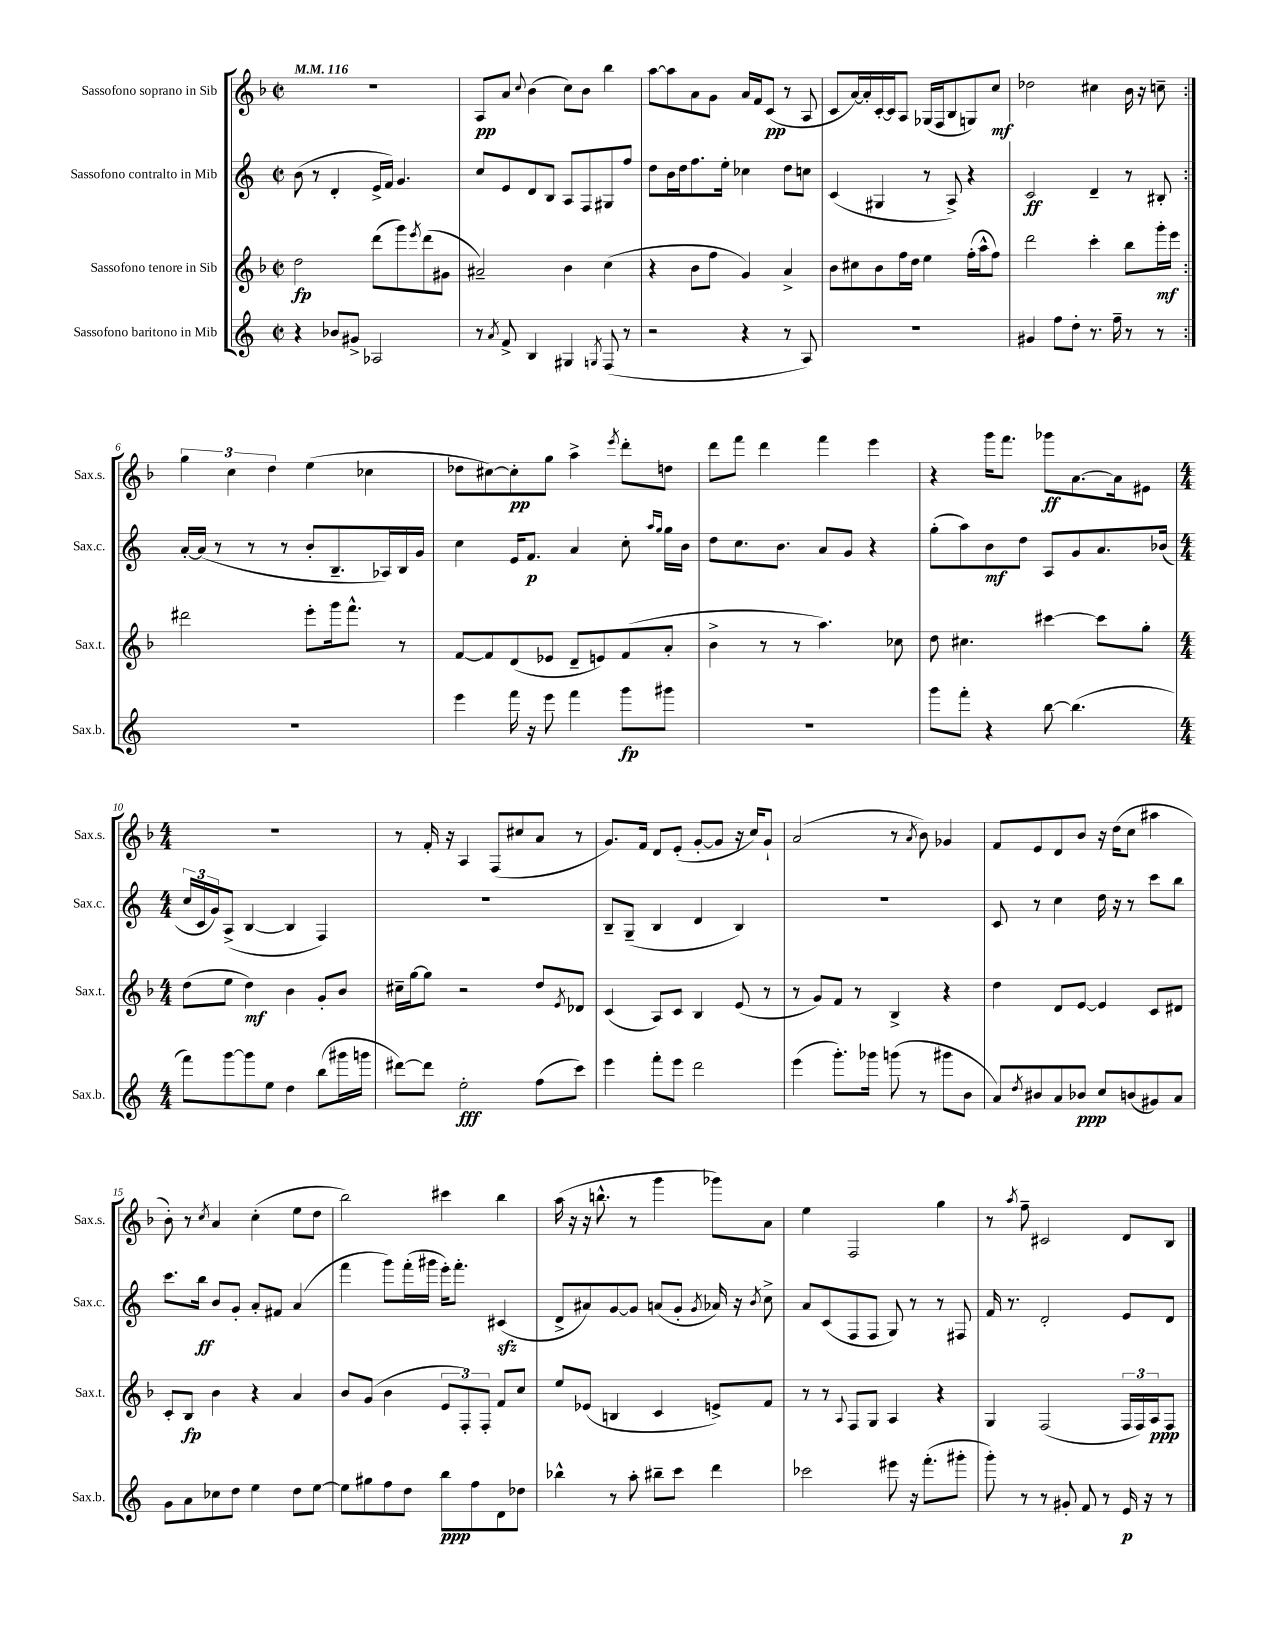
<<
\new StaffGroup <<
\new Staff = "s0" \with { instrumentName = "Sassofono soprano in Sib" shortInstrumentName = "Sax.s." } {
    \clef treble \key f \major \defaultTimeSignature \time 2/2 \tempo 4 = 116
    \repeat volta 2 { R1 |
    a8\pp a'8 \appoggiatura { c''8 } bes'4( c''8) bes'8 bes''4 |
    a''8~ a''8 a'8 g'8 a'16 f'16 c'8\pp( r8 a8 |
    c'8 a'16~) a'16-. c'16~-. c'16 a8 ges16( f16 bes8 g8) c''8\mf |
    des''2 cis''4 bes'16 r16 c''8-- | }
    \tuplet 3/2 { g''4 c''4 d''4 } e''4( ces''4 |
    des''8 cis''8~) cis''8-.\pp g''8 a''4-> \acciaccatura { e'''8 } d'''8-. d''8 |
    d'''8 f'''8 d'''4 f'''4 e'''4 |
    r4 g'''16 f'''8. ges'''8\ff a'8.~ a'16 eis'8 |
    \numericTimeSignature \time 4/4 R1 |
    r8 f'16-. r16 a4 f8( cis''8 a'8 r8 |
    g'8.) f'16 d'8 e'8-.( g'8~-. g'8 r16 c''16) g'8-! |
    a'2( r8 \acciaccatura { a'8 } bes'8) ges'4 |
    f'8 e'8 d'8 bes'8 r16 d''16( c''8 ais''4 |
    bes'8-.) r8 \acciaccatura { c''8 } a'4 c''4-.( e''8 d''8 |
    bes''2) cis'''4 bes''4 |
    a''16( r16 r16 b''8.-^ r8 g'''4 ges'''8) a'8 |
    e''4 f2 g''4 |
    r8 \acciaccatura { a''8 } f''8-- cis'2 d'8 bes8 \bar "|." |
}
\new Staff = "s1" \with { instrumentName = "Sassofono contralto in Mib" shortInstrumentName = "Sax.c." } {
    \clef treble \key c \major \defaultTimeSignature \time 2/2
    \repeat volta 2 { b'8( r8 d'4-. e'16-> f'16) g'4. |
    c''8 e'8 d'8 b8 a8 f8 gis8 f''8 |
    d''8 b'16 d''16 f''8. e''16-. ces''4 d''8 c''8 |
    c'4( gis4 r8 a8->) r4 |
    c'2\ff d'4-- r8 bis8-. | }
    a'16~-. a'16( r8 r8 r8 b'8-. b8.-- aes16) b16 g'16 |
    c''4 e'16 f'8.\p a'4 c''8-. \grace { a''16 g''16 } g''16 b'16 |
    d''8 c''8. b'8. a'8 g'8 r4 |
    g''8-.( a''8) b'8\mf d''8 a8 g'8 a'8. bes'16( |
    \numericTimeSignature \time 4/4 \tuplet 3/2 { c''16 c'16 g'16) } a8->( b4~ b4 f4) |
    R1 |
    b8-- g8--( b4 d'4 b4) |
    R1 |
    c'8 r8 c''4 d''16 r16 r8 c'''8 b''8 |
    c'''8. b''16\ff b'8 g'8-. a'8-. fis'8 a'4( |
    f'''4 g'''8) f'''16-.( gis'''16 e'''16-.) f'''8.-. cis'4\sfz( |
    d'8-> ais'8) g'8~ g'8 a'8( g'8-. \acciaccatura { g'8 } aes'16) r16 \acciaccatura { b'8 } c''8-> |
    a'8 c'8( f8 f8 g8) r8 r8 fis8 |
    f'16 r8. d'2-. e'8 d'8 \bar "|." |
}
\new Staff = "s2" \with { instrumentName = "Sassofono tenore in Sib" shortInstrumentName = "Sax.t." } {
    \clef treble \key f \major \defaultTimeSignature \time 2/2
    \repeat volta 2 { d''2\fp d'''8( g'''8) \acciaccatura { e'''8 } d'''8( gis'8 |
    ais'2--) bes'4 c''4( |
    r4 bes'8 f''8 g'4) a'4-> |
    bes'8 cis''8 bes'8 f''16 d''16 e''4 f''16-.( a''16-^ f''8) |
    d'''2 c'''4-. bes''8 g'''16-.\mf e'''16 | }
    dis'''2 e'''8-. g'''16 f'''8.-^ r8 |
    f'8~ f'8 d'8( ees'8 d'8-- e'8) f'8( a'8-. |
    bes'4-> r8 r8 a''4.) ces''8 |
    d''8 cis''4. cis'''4~ cis'''8 g''8-. |
    \numericTimeSignature \time 4/4 d''8( e''8 d''4\mf) bes'4 g'8-. bes'8 |
    cis''16-- g''16~ g''8 r2 d''8 \acciaccatura { e'8 } des'8 |
    c'4( a8) c'8 bes4 e'8( r8 |
    r8 g'8) f'8 r8 bes4-> r4 |
    d''4 d'8 e'8~ e'4 c'8 dis'8 |
    c'8-. bes8\fp bes'4 r4 a'4 |
    bes'8 g'8( bes'4 \tuplet 3/2 { e'8 f8-.) f8-. } f'8 c''8 |
    e''8 ees'8( b4 c'4 e'8->) f'8 |
    r8 r8 \appoggiatura { a8 } f8 g8 a4 r4 |
    g4 f2( \tuplet 3/2 { f16 f16) a16\ppp } f8 \bar "|." |
}
\new Staff = "s3" \with { instrumentName = "Sassofono baritono in Mib" shortInstrumentName = "Sax.b." } {
    \clef treble \key c \major \defaultTimeSignature \time 2/2
    \repeat volta 2 { r4 bes'8 gis'8-> aes2 |
    r8 \acciaccatura { a'8 } f'8-> b4 gis4 \acciaccatura { g8 } f8( r8 |
    r2 r4 r8 a8) |
    R1 |
    gis'4 f''8 d''8-. r8. f''16-- r8 r8 | }
    R1 |
    e'''4 f'''16 r16 e'''8 f'''4 g'''8\fp gis'''8 |
    R1 |
    g'''8 f'''8-. r4 b''8~ b''4.( |
    \numericTimeSignature \time 4/4 f'''8) g'''8~ g'''8 e''8 d''4 b''8( gis'''16 g'''16 |
    dis'''8~) dis'''8 e''2-.\fff f''8( c'''8) |
    e'''4 f'''8-. e'''8 d'''2 |
    e'''4( g'''8.-.) ges'''16 g'''8( r8 gis'''8 b'8 |
    a'8) \acciaccatura { d''8 } bis'8 a'8 bes'8\ppp c''8 b'8( gis'8) a'8 |
    g'8 a'8 ces''8 d''8 e''4 d''8 e''8~ |
    e''8 gis''8 f''8 d''8 b''8\ppp f''8 d'8 des''8 |
    bes''4-^ r8 a''8-. bis''8-- c'''8 d'''4 |
    ces'''2 eis'''8 r16 f'''8.-.( gis'''8-. |
    g'''8-.) r8 r8 gis'8-. f'8 r8 e'16\p r16 r8 \bar "|." |
}
>>
>>
